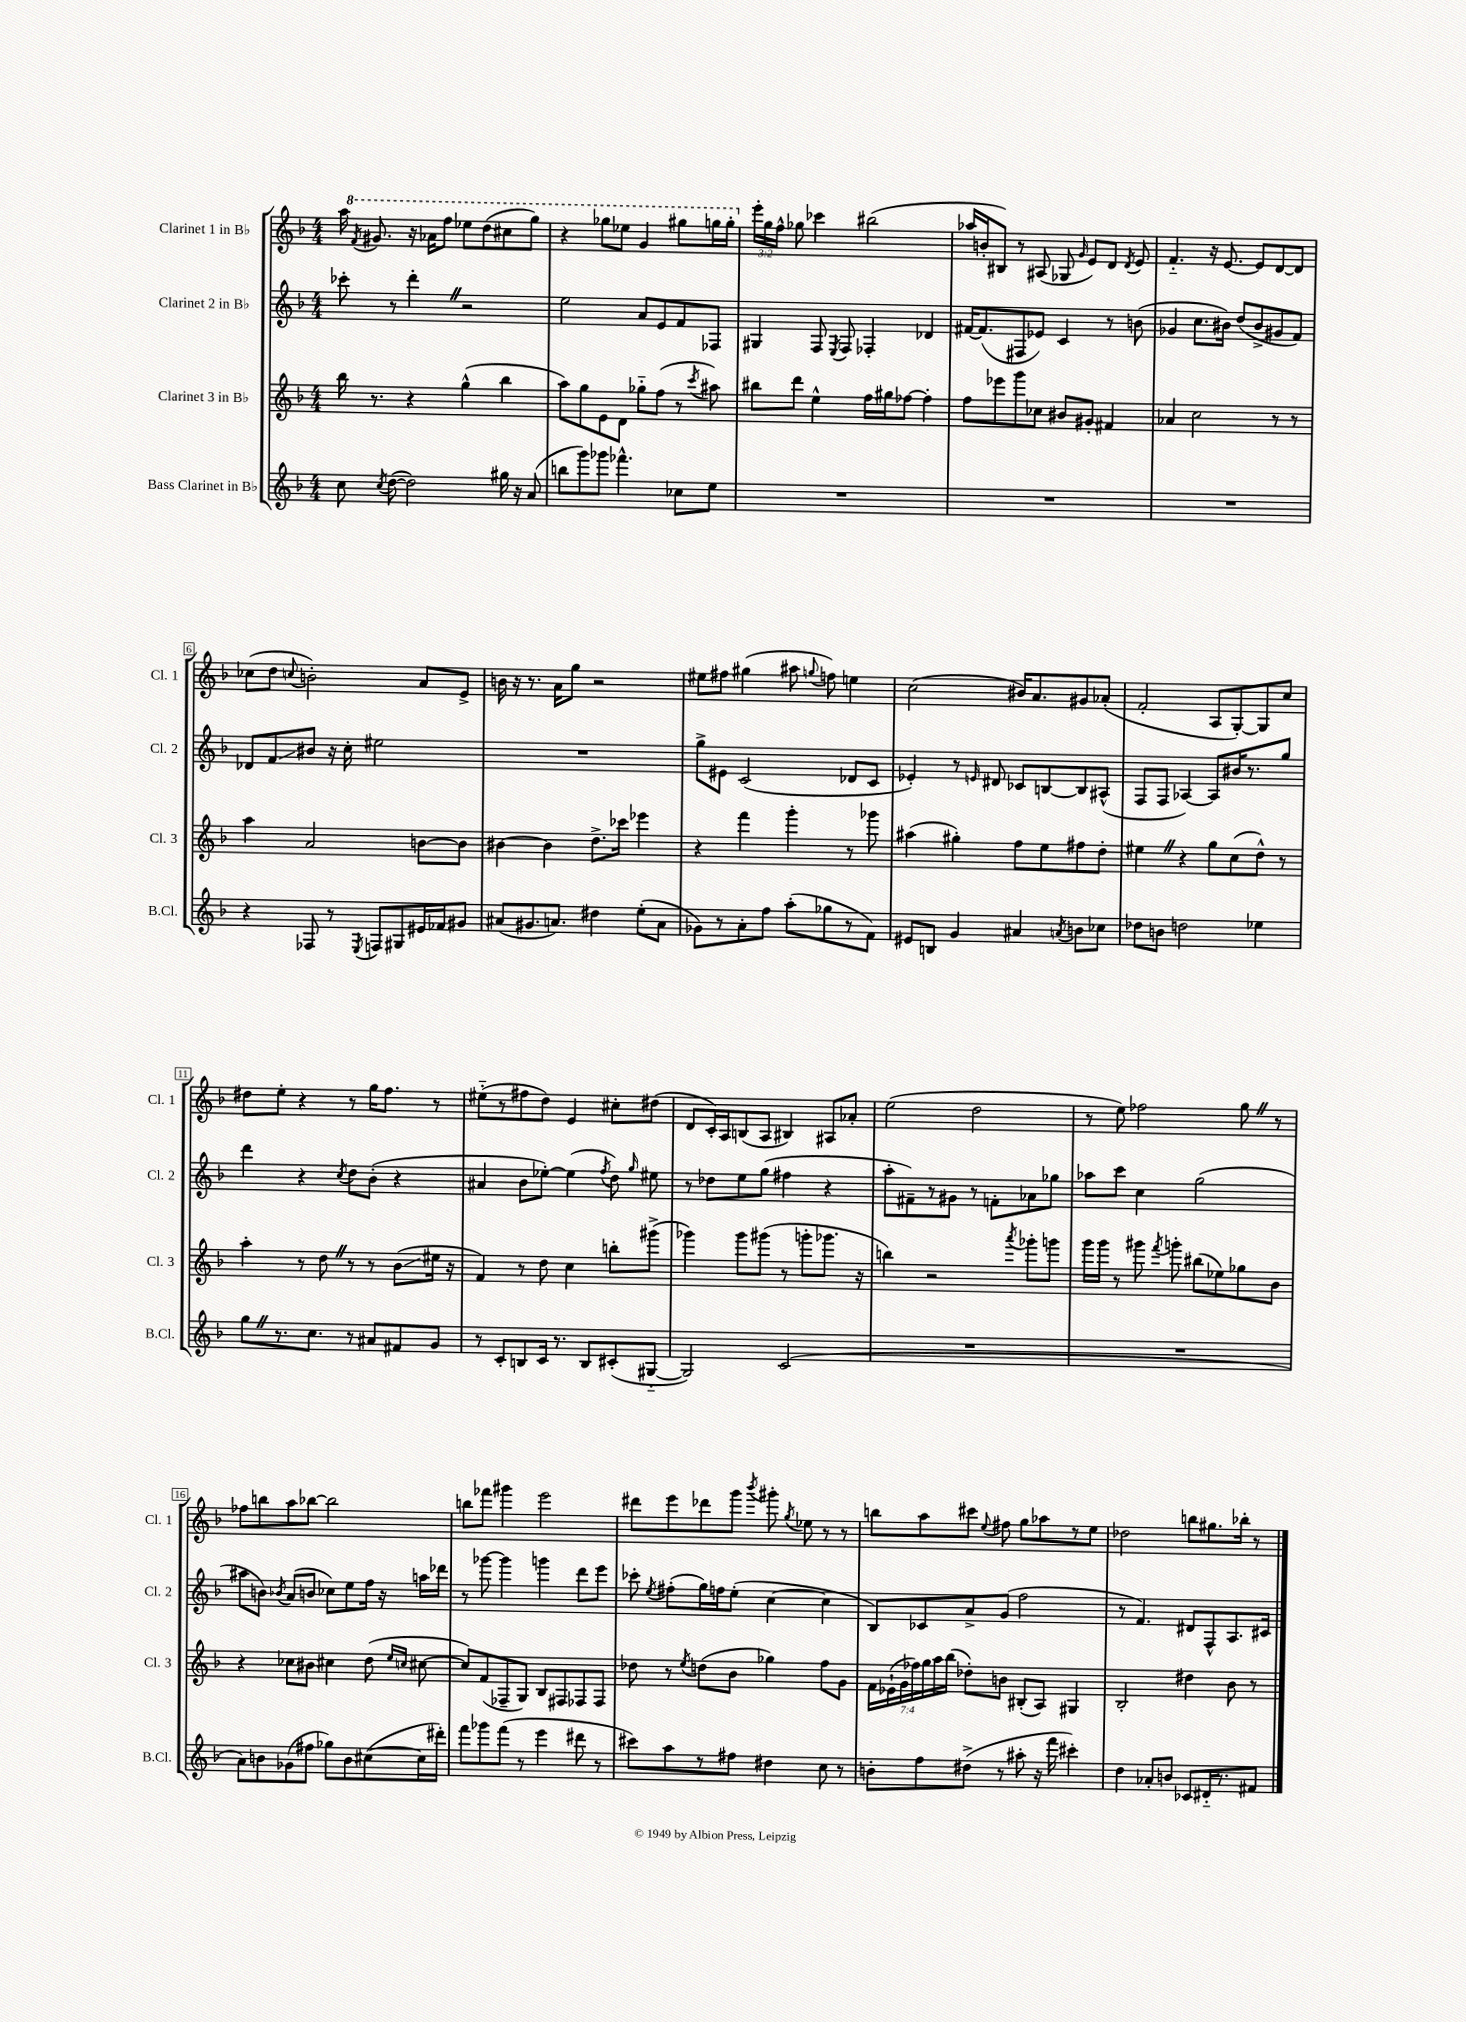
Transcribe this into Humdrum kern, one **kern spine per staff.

**kern	**kern	**kern	**kern
*staff4	*staff3	*staff2	*staff1
*clefG2	*clefG2	*clefG2	*clefG2
*k[b-]	*k[b-]	*k[b-]	*k[b-]
*M4/4	*M4/4	*M4/4	*M4/4
8cc\	16bb-\	8ccc-'\	16aa\
.	.	.	8qff/
.	8.r	.	8.gg#/
8qcc/	.	.	.
([8dd\	.	8r	.
2dd\])	4r	4ddd'\	16r
.	.	.	16aa-\LK
.	.	.	8fff\J
.	(4gg^^\	2r	8eee-\L
.	.	.	(8ddd\
16gg#\	4bb-\	.	8ccc#\
16r	.	.	.
(8a/	.	.	8ggg\J)
=	=	=	=
8bb\L	8aa\L)	2ee\	4r
8ggg\)	8gg\	.	.
8ggg-\J	8e\	.	8ggg-\L
4.fff-^^\	8d\J	.	8eee-\J
.	8gg-'~\L	8a/L	4gg/
.	(8ff\J	8e/	.
8cc-\L	8r	8f/	8ggg#\L
.	8qccc/	.	.
8ee\J	8aa#\)	8F-/J	16ggg\L
.	.	.	16ggg'\JJ
=	=	=	=
1r	8bb#\L	4G#/	24eee'\LL
.	.	.	24gg\
.	.	.	24ff^^\JJ
.	8ddd\J	.	8gg-\
.	4ee^^\	8F/	4ccc-\
.	.	8qE/	.
.	.	8F/	.
.	16ff\LL	4F-'/	(2bb#\
.	16gg#\J	.	.
.	[8ff-\J	.	.
.	4ff-'\]	4d-/	.
=	=	=	=
1r	8ff\L	[16f#/LK	16aa-/LL
.	.	(8.f#/]	16b'/J
.	8eee-\	.	8B#/J)
.	8ggg\	8F#/	8r
.	8cc-\J	8e-/J)	(8A#/
.	8b#/L	4c/	8G-/
.	.	.	16qqg/
.	8g#'/J	.	8e/L)
.	4f#/	8r	8d/J
.	.	.	8qd/
.	.	(8b\	8e/
=	=	=	=
1r	4a-/	4g-/	4.f'~/
.	2cc\	8.cc\L	.
.	.	.	16r
.	.	16b#\Jk)	[8.e/
.	.	(8dd/L	.
.	.	8b#^/	8e/]L
.	8r	8g#/	[8d/
.	8r	8f/J)	8d/]J
=	=	=	=
4r	4aa\	8d-/L	(8cc-\L
.	.	8f/	8dd\J
.	.	.	8qqcc/
8F-/	2a/	8b#/J	2b'\)
8r	.	16r	.
.	.	16cc'\	.
8qE/	.	.	.
8F/L	.	2ee#\	.
8G#/	.	.	.
16e#/L	[8b\L	.	8a/L
16f-/J	.	.	.
8g#/J	8b\]J	.	8e^/J
=	=	=	=
(8a#/L	[4b#\	1r	16b\
.	.	.	16r
8.g#/	.	.	8.r
.	4b#\]	.	.
8.a/J)	.	.	16a\LK
.	.	.	8gg\J
4dd#\	8.dd^\L	.	2r
.	16ccc-\Jk	.	.
(8ee'\L	4eee-\	.	.
8a\J	.	.	.
=	=	=	=
8g-\L)	4r	8gg^\L	8ee#\L
8r	.	8e#\J	8ff#\J
8a'\	4fff\	(2c/	(4gg#\
8ff\J	.	.	.
(8aa'\L	4ggg'\	.	8aa#\
.	.	.	8qqgg/
8gg-\	.	.	8ff\)
8r	8r	8d-/L	4ee\
8f\J)	8ggg-\	8c/J	.
=	=	=	=
8e#/L	(4aa#\	4e-'/)	(2cc\
8B/J	.	.	.
4g/	4gg#'\)	8r	.
.	.	16qqe/	.
.	.	8d#/	.
4a#/	8ff\L	8c-/L	16b#/LK)
.	.	.	8.a/
.	8ee\	[8B/	.
8qa/	.	.	.
8b\L	8ff#\	8B/]	8g#/
8cc-\J	8dd'\J	(8A#^^/J	(8a-'/J
=	=	=	=
8dd-\L	4ee#\	8F/L	2f'/
8b\J	.	8F/J	.
2dd\	4r	[4A-/)	.
.	8gg\L	8A-/]L	8A/L
.	(8cc\	16b#/K	[8G'/)
.	.	8.r	.
4ee-\	8dd^^\J)	.	8G/]
.	8r	8gg/J	8cc/J
=	=	=	=
8gg\L	4aa'\	4ddd\	8dd#\L
8.r	.	.	8ee'\J
.	8r	4r	4r
8.cc\J	.	.	.
.	8dd\	.	.
.	.	8qcc/	.
8r	8r	8dd\L	8r
8a#/L	8r	(8b-'\J	16gg\LK
.	.	.	8.ff\J
8f#/	(8b-\L	4r	.
8g/J	16ee#\Jk	.	8r
.	16r	.	.
=	=	=	=
8r	4f/)	4a#/	(8ee#'~\L
8c'/L	.	.	8r
8B/	8r	8b-\L	8ff#\
16c/Jk	8dd\	[8ee-'\J)	8dd\J)
8.r	.	.	.
.	4cc\	(4ee-\]	4e/
8B/L	.	.	.
.	.	8qff/	.
(8c#'/	8bb'\L	8dd\)	8cc#'\L
.	.	16qqgg/	.
[8G#'~/J	(8ggg#^\J	8ee#\	(8dd#\J
=	=	=	=
2G#/])	4ggg-\)	8r	8d/L
.	.	8dd-\L	16c'/L)
.	.	.	16A/J
.	8ggg-\L	8ee\	(8B/
.	(8ggg#\J	(8gg\J	8A/J
(2c/	8r	4ff#\	4B#/)
.	8ggg'\L	.	.
.	8.ggg-\J	4r	8A#/L
.	.	.	8a-'/J
.	16r	.	.
=	=	=	=
1r	4bb\)	8aa'\L	(2ee\
.	.	8f#~\)	.
.	2r	8r	.
.	.	8g#\J	.
.	.	8r	2dd\
.	.	8f'\L	.
.	8qaaa/	.	.
.	8ggg-'\L	8a-\	.
.	8ggg\J	8gg-\J	.
=	=	=	=
1r	16ggg\LL	8aa-\L	8r
.	16ggg\JJ	.	.
.	8r	8ccc\J	8ee\)
.	8ggg#\	4cc\	2ff-\
.	8qfff/	.	.
.	8ggg'\	.	.
.	(8bb#\L	(2gg\	.
.	8ee-\)	.	.
.	8gg-\	.	8gg\
.	8b-\J	.	8r
=	=	=	=
8a\L)	4r	8aa#\L	8ff-\L
8b\	.	8b\J)	8bb\
.	.	8qb-/	.
(8g-\	8cc-\L	(8a/L	8aa\
8ff#\J	8b#\J	8b/J	[8bb-\J
8gg-\L)	4cc#\	8cc-\L)	2bb-\]
8b\	.	8ee\	.
([8cc#\	(8dd\	16ff\Jk	.
.	.	16r	.
.	16qqee/LL	.	.
.	16qqcc/JJ	.	.
16cc#\]L	[8cc#\	16aa\LL	.
16ddd#'\JJ)	.	16ddd-\JJ	.
=	=	=	=
8fff\L	8cc#/]L)	8r	8bb\L
8ggg-\	(8f/	[8ggg-\	8fff-\J
(8fff\J	8F-~/	4ggg-\]	4ggg#\
8r	8G/J)	.	.
4eee\	8B-/L	4ggg\	2eee\
.	8F#/	.	.
8ddd#\	8F-/	8ddd\L	.
8r	8F-/J	8eee\J	.
=	=	=	=
8ccc#\L)	8dd-\	8ccc-'\	8ddd#\L
.	.	8qee/	.
8aa\	8r	(8ff#'\L	8eee\
.	8qee/	.	.
8r	(8dd\L	16gg\L)	8ddd-\
.	.	16ff\J	.
8ff#\J	8b-\J	(8ee'\J	8ggg\J
.	.	.	8qbbb-/
4dd#\	4gg-\)	[4cc\	8ggg#'\
.	.	.	8qgg/
.	.	.	8ee-\
8cc\	8ff\L	4cc\]	8r
8r	8g\J	.	8r
=	=	=	=
8b'\L	28f\LL	8B-/L)	8bb\L
.	(28e-`\	.	.
.	28g\	.	.
.	28ff-\)	.	.
8ff\	.	8c-/	8aa\
.	28gg\	.	.
.	28aa\	.	.
.	(28bb-\JJ	.	.
(8dd#^\J	8dd-'\L)	8a^/	8ccc#\J
.	.	.	8qqee/
8r	8b\J	(8g/J	8ff#\
8aa#'\	(8B#'/L	2ff\	8gg\L
16r	8A/J)	.	8aa-\
16fff\	.	.	.
4ccc#'\)	4G#/	.	8r
.	.	.	8ee\J
=	=	=	=
4dd\	2B-'/	8r	2dd-\
.	.	4.f/)	.
8a-'/L	.	.	.
8b/J	.	.	.
8c-/L	4dd#\	8d#/L	8bb\L
16d#'~/K	.	8F^^/	8.gg#\
8.r	.	.	.
.	8b-\	8.A/	.
.	.	.	16bb-'\Jk
8f#/J	8r	.	8r
.	.	16c#/Jk	.
==	==	==	==
*-	*-	*-	*-
